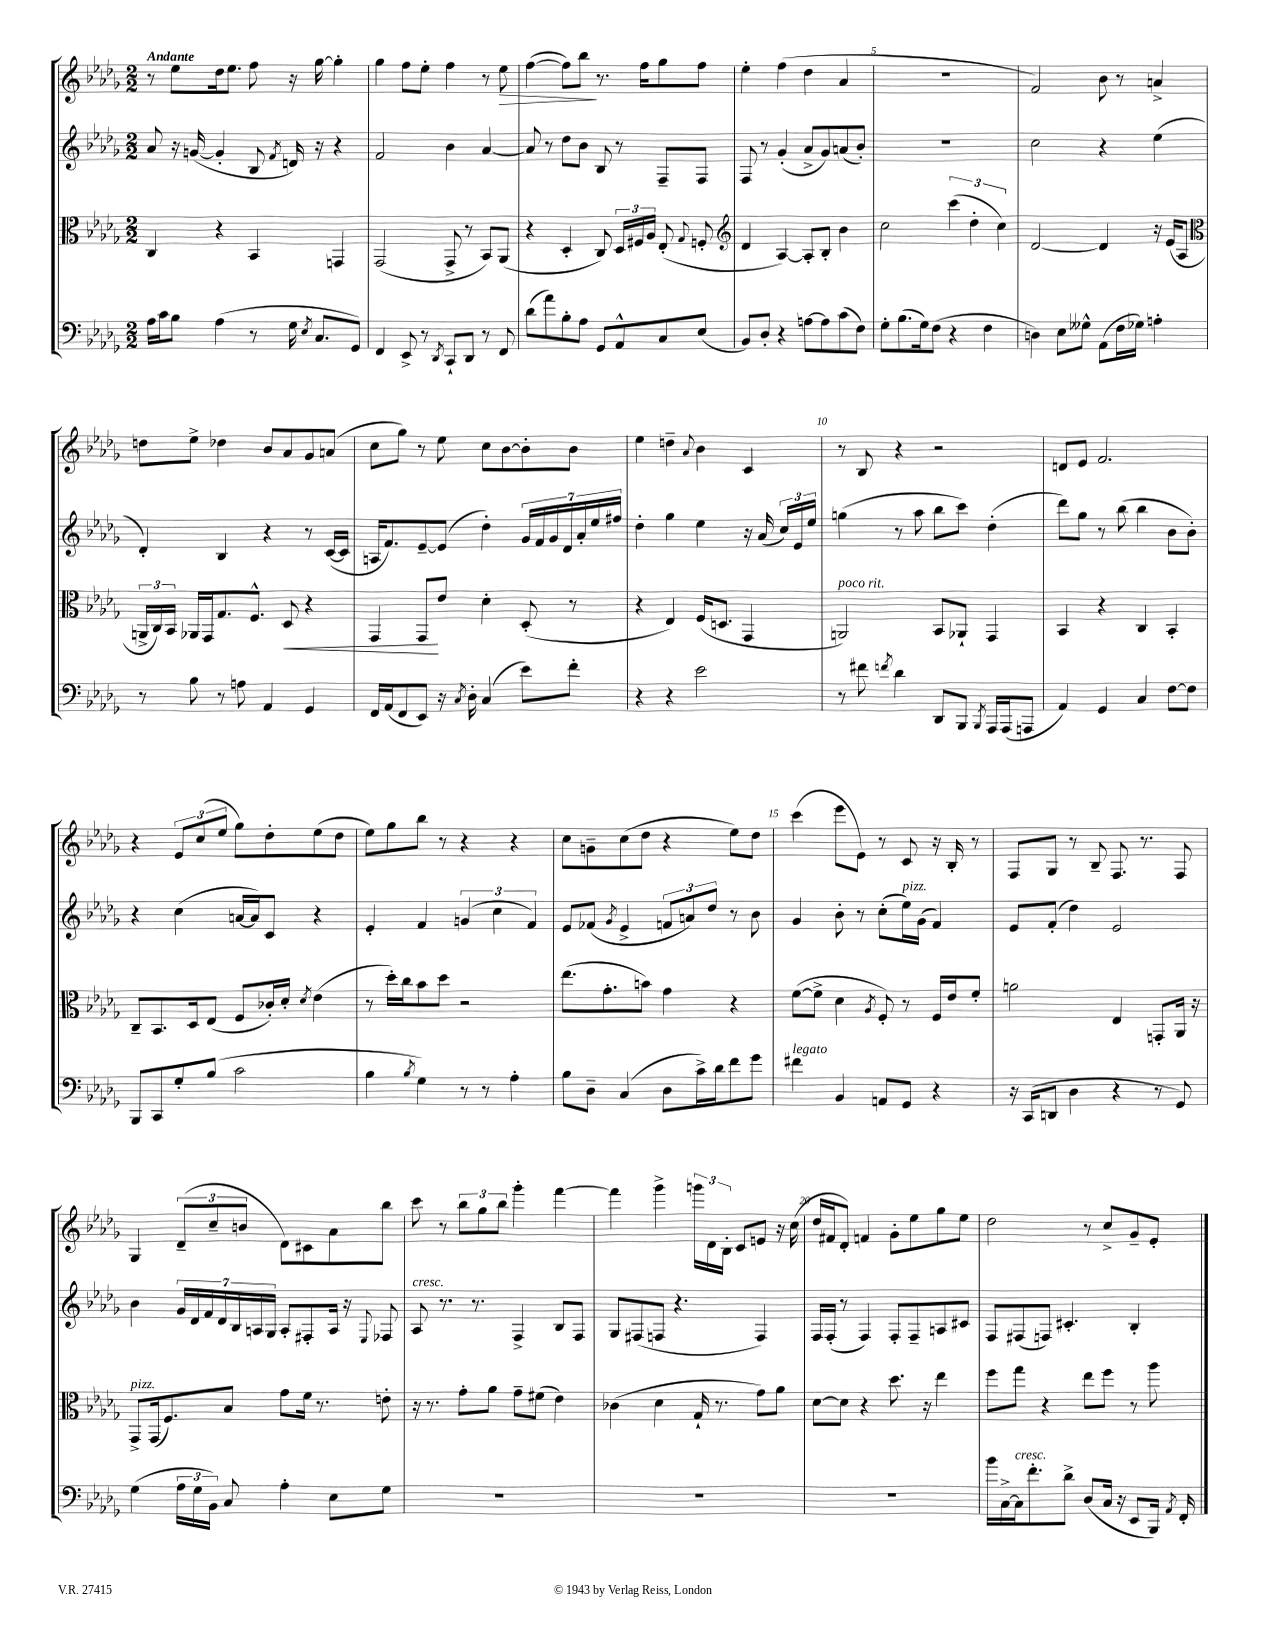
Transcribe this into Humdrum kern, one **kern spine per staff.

**kern	**kern	**kern	**kern
*staff4	*staff3	*staff2	*staff1
*clefF4	*clefC3	*clefG2	*clefG2
*k[b-e-a-d-g-]	*k[b-e-a-d-g-]	*k[b-e-a-d-g-]	*k[b-e-a-d-g-]
*M2/2	*M2/2	*M2/2	*M2/2
16A-	4C	8a-	8r
16c	.	.	.
8B-	.	16r	8ee-
.	.	([16g	.
(4A-	4r	4g']	16dd-
.	.	.	8.ee-
8r	4BB-	8B-	8ff
.	.	8qf	.
16G-	.	16d)	16r
8qE-	.	.	.
8.C	.	16r	[16gg-
.	4GG	4r	4gg-']
8GG-)	.	.	.
=	=	=	=
4FF	(2GG-	2f	4gg-
8EE-^	.	.	8ff
8r	.	.	8ee-'
8qDD-	.	.	.
8CC`	8GG-^	4b-	4ff
8DD-	8r	.	.
8r	8BB-)	[4a-	8r
8FF	(8AA-	.	8ee-
=	=	=	=
(8d-	4r	8a-]	([4ff
8a-)	.	8r	.
8B-'	4D-'	8dd-	8ff])
8A-	.	8b-	8bb-
8GG-	8C)	8B-	8.r
8AA-^^	24D-	8r	.
.	24F#	.	.
.	.	.	16ff
.	24A-	.	.
8C	(8E-'	8F~	8gg-
.	8qqG-	.	.
(8E-	8F'	8F	8ff
=	=	=	=
*	*clefG2	*	*
8BB-)	4d-	8F	4ee-'
8D-'	.	8r	.
4r	[4A-)	(4g-'	(4ff
[8A	8A-']	8a-^	4dd-
8A]	8B-'	8g-)	.
(8c	4b-	(8a	4a-
8F)	.	8b-')	.
=	=	=	=
8G-'	2cc	1r	1r
(8.B-	.	.	.
16G-)	.	.	.
(8F	.	.	.
4r	(6ccc	.	.
.	6dd-'	.	.
4F	.	.	.
.	6cc)	.	.
=	=	=	=
4D)	[2d-	2cc	2f)
8E-	.	.	.
8G--^^	.	.	.
(8AA-	4d-]	4r	8b-
16F	.	.	8r
16G-)	.	.	.
4A'	16r	(4ee-	4a^
.	(16e-	.	.
.	8A-	.	.
=	=	=	=
*	*clefC3	*	*
8r	24AA^	4d-')	8dd
.	24C)	.	.
.	24BB-	.	.
8B-	16AA-	.	8ee-^
.	16GG-	.	.
8r	8.G-	4B-	4dd-
8A	.	.	.
.	8.F^^	.	.
4AA-	.	4r	8b-
.	8D-	.	8a-
4GG-	4r	8r	8g-
.	.	([16c	(8a
.	.	16c]	.
=	=	=	=
16FF	4GG-	16A	8cc
(16AA-	.	8.f)	.
8FF	.	.	8gg-)
8EE-)	8GG-	[8e-~	8r
16r	8e-	(8e-]	8ee-
8qC	.	.	.
16D-'	.	.	.
(4C	4d-'	4dd-')	8cc
.	.	.	[8b-
8e-)	(8D-'	28g-	8b-']
.	.	28f	.
.	.	28g-	.
.	.	28d-	.
8f'	8r	.	8b-
.	.	28a-'	.
.	.	28ee-	.
.	.	28ff#	.
=	=	=	=
4r	4r	4dd-'	4ee-
4r	4E-)	4gg-	4dd~
.	.	.	8qqa-
2e-	(16F	4ee-	4b-
.	8.D	.	.
.	4GG-	16r	4c
.	.	(16a-	.
.	.	24cc)	.
.	.	24e-	.
.	.	24ee-	.
=	=	=	=
8r	2AA)	(4gg	8r
8f#	.	.	8B-
8qf	.	.	.
4d-	.	8r	4r
.	.	8aa-	.
8DD-	8BB-	8bb-	2r
8BBB-	8AA-`	8ccc)	.
8qBBB-	.	.	.
16AAA-	4GG-	(4dd-'	.
(16AAA-	.	.	.
8AAA	.	.	.
=	=	=	=
4AA-)	4BB-	8ddd-)	8d
.	.	8gg-	8e-
4GG-	4r	8r	2.f
.	.	(8bb-	.
4C	4C	4bb-	.
[8F	4BB-'	8b-	.
8F]	.	8b-')	.
=	=	=	=
8BBB-	8C~	4r	4r
8CC	8.BB-	.	.
8G-'	.	(4cc	12e-
.	16D-	.	.
.	.	.	(12cc
(8B-	(8E-	.	.
.	.	.	12ee-
2c	8F	[16a	8gg-)
.	.	16a])	.
.	16c-')	8c	8dd-'
.	16d-'	.	.
.	8qd-	.	.
.	(4e-	4r	(8ee-
.	.	.	8dd-
=	=	=	=
4B-	8r	4e-'	8ee-)
.	16dd-')	.	8gg-
.	16cc	.	.
8qB-	.	.	.
4G-)	8b-	4f	8bb-
.	8dd-	.	8r
8r	2r	(6g	4r
8r	.	.	.
.	.	6cc	.
4A-'	.	.	4r
.	.	6f)	.
=	=	=	=
8B-	(8.ee-	8e-	8cc
8D-~	.	(8f-	8g~
.	8.g-'	.	.
.	.	8qg-	.
(4C	.	4e-^	(8cc
.	8b)	.	8dd-
8D-	4g-	12f	4r
.	.	12a)	.
16c^)	.	.	.
.	.	12dd-	.
16d-	.	.	.
8f	4r	8r	8ee-)
8g-	.	8b-	8dd-
=	=	=	=
4f#	([8f	4g-	(4ccc
.	8f^]	.	.
4BB-	4d-	8b-'	8eee-
.	.	8r	8e-)
.	8qA-	.	.
8AA	8F')	(8cc'	8r
8GG-	8r	16ee-)	8c
.	.	(16g-	.
4r	16F	4f)	16r
.	16e-	.	16B-'
.	8f'	.	8r
=	=	=	=
16r	2a	8e-	8F
(16CC	.	.	.
8DD	.	(8f'	8G-
4D-	.	4dd-)	8r
.	.	.	8B-~
4r	4E-	2e-	8.F
.	.	.	8.r
8r	8GG'	.	.
8GG-)	16AA-	.	8F
.	16r	.	.
=	=	=	=
(4G-	8GG-^	4b-	4G-
.	(16GG-	.	.
.	8.F)	.	.
24A-	.	28g-	(12d-~
.	.	28d-	.
24G-	.	.	.
.	.	28f	.
24BB-)	.	.	12cc~
.	.	28d-	.
8C	8B-	.	.
.	.	28B-	.
.	.	.	12b
.	.	28A	.
.	.	28G-	.
4A-'	8g-	8A'	8d-)
.	16f	8F#'	8c#
.	8.r	.	.
8E-	.	16A	8a-
.	.	16r	.
.	.	8qqE-	.
8G-	8e'	8F-	8bb-
=	=	=	=
1r	16r	8A-	8ccc
.	8.r	.	.
.	.	8.r	8r
.	8g-'	.	12bb-
.	.	8.r	.
.	.	.	12gg-
.	8a-	.	.
.	.	.	12bb-
.	8g-~	4F^	4ggg-'
.	(8f#	.	.
.	4e-)	8B-	[4fff
.	.	8F	.
=	=	=	=
1r	(4c-	8G-	4fff]
.	.	(8F#	.
.	4d-	8F	4ggg-^
.	.	4.r	.
.	16G-`	.	24ggg
.	.	.	24d-
.	8.r	.	.
.	.	.	24B-'
.	.	.	8c
.	8g-)	4F)	8e
.	8a-	.	16r
.	.	.	(16cc
=	=	=	=
1r	[8d-	16F	16dd-
.	.	(16F'	16f#
.	8d-]	8r	8d-')
.	4r	4F)	4f
.	8.dd-	8F'	8g-'
.	.	8F~	8ee-
.	16r	.	.
.	4ee-	8A	8gg-
.	.	8c#	8ee-
=	=	=	=
16b-	8ff	8F	2dd-
[16C^	.	.	.
16C]	8gg-	(8F#	.
8.f'	.	.	.
.	4r	8F)	.
8d-^	.	4.c#'	.
(8D-	8ee-	.	8r
16C	8ff	.	8cc^
16r	.	.	.
8EE-	8r	4B-'	8g-~
16BBB-)	8aa-	.	8e-'
8qAA-	.	.	.
16FF'	.	.	.
==	==	==	==
*-	*-	*-	*-
